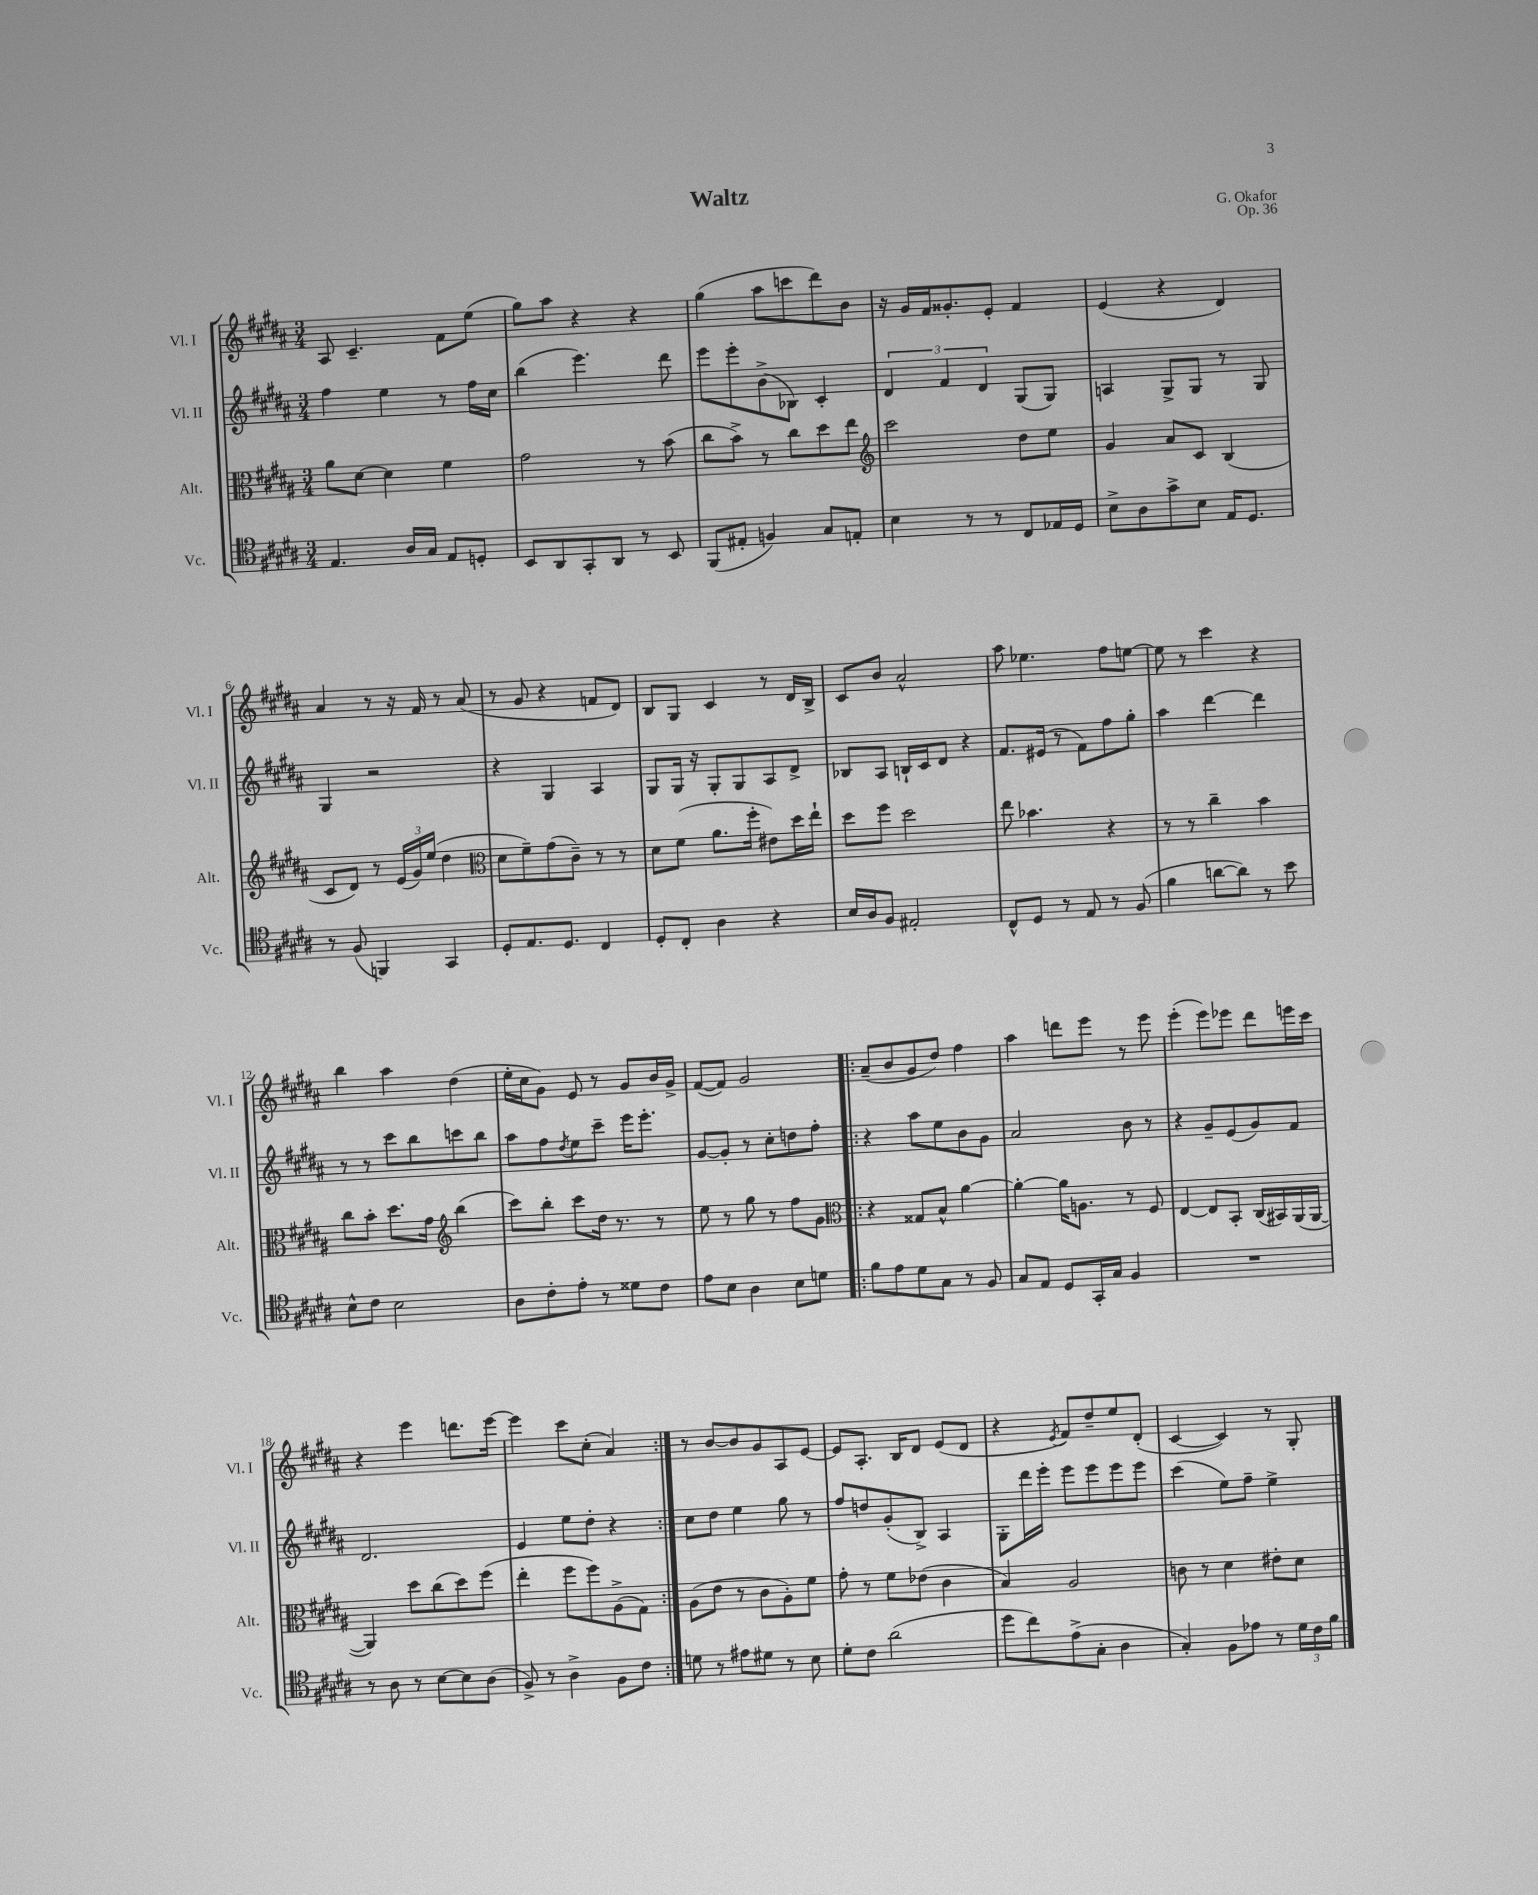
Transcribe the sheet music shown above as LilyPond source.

\header { title = "Waltz" composer = "G. Okafor" opus = "Op. 36" }
<<
\new StaffGroup <<
\new Staff = "s0" \with { instrumentName = "Vl. I" shortInstrumentName = "Vl. I" } {
    \clef treble \key b \major \numericTimeSignature \time 3/4
    ais8 cis'4.-- fis'8 e''8( |
    gis''8) ais''8 r4 r4 |
    gis''4( ais''8 c'''8 dis'''8) b'8 |
    r16 gis'16 fis'16 gisis'8.-. e'8-. fis'4 |
    e'4( r4 dis'4) |
    ais'4 r8 r16 fis'16 r8 ais'8( |
    r8 gis'8 r4 f'8 dis'8) |
    b8 gis8 cis'4 r8 dis'16 b16-> |
    cis'8 b'8 ais'2-^ |
    ais''8 ees''4. fis''8 e''8~ |
    e''8 r8 cis'''4 r4 |
    b''4 ais''4 dis''4( |
    e''16-. cis''16 gis'8) e'8 r8 gis'8 b'16 gis'16-> |
    fis'8~( fis'8) gis'2 |
    \repeat volta 2 { ais'8--( b'8 gis'8 dis''8) fis''4 |
    ais''4 d'''8 e'''8 r8 e'''8 |
    e'''4-.( e'''8) ees'''8 dis'''8 e'''16 cis'''16 |
    r4 e'''4 d'''8. e'''16~ |
    e'''4 cis'''8 cis''8-.( ais'4) | }
    r8 b'8~ b'8 gis'8 ais8 e'8~ |
    e'8 ais8.-. b16 dis'8 e'8( dis'8 |
    r4 \acciaccatura { e'8 } fis'8) dis''8-- e''8 dis'8-.( |
    cis'4~ cis'4) r8 gis8-. \bar "|." |
}
\new Staff = "s1" \with { instrumentName = "Vl. II" shortInstrumentName = "Vl. II" } {
    \clef treble \key b \major \numericTimeSignature \time 3/4
    fis''4 e''4 r8 fis''16 cis''16 |
    b''4( e'''4.) dis'''8 |
    e'''8 e'''8-. b'8->( bes8) cis'4-. |
    \tuplet 3/2 { dis'4 fis'4 dis'4 } gis8( gis8) |
    a4 gis8-> gis8 r8 gis8 |
    gis4 r2 |
    r4 gis4 ais4 |
    gis8 gis16 r16 gis8-. gis8 ais8 dis'8-> |
    bes8 ais8 b16-! cis'16 dis'8 r4 |
    fis'8. eis'16( r8 fis'8) fis''8 gis''8-. |
    ais''4 dis'''4~ dis'''4 |
    r8 r8 cis'''8 b''8 c'''8 b''8 |
    ais''8 fis''8 \acciaccatura { dis''8 } e''8 cis'''8-- e'''16 e'''8.-. |
    gis'8~ gis'8-. r8 cis''8-. d''8 fis''8-. |
    \repeat volta 2 { r4 ais''8 e''8 b'8 gis'8 |
    ais'2 b'8 r8 |
    r4 gis'8-- e'8( gis'8) fis'8 |
    dis'2. |
    e'4 e''8 dis''8-. r4 | }
    cis''8 dis''8 e''4 gis''8 r8 |
    fis''8 d''8 gis'8-.( b8->) ais4 |
    gis8-. dis'''16 e'''16-. e'''8 e'''8 e'''8 e'''8 |
    cis'''4( e''8) fis''8-- e''4-> \bar "|." |
}
\new Staff = "s2" \with { instrumentName = "Alt." shortInstrumentName = "Alt." } {
    \clef alto \key b \major \numericTimeSignature \time 3/4
    ais'8 dis'8~ dis'4 fis'4 |
    gis'2 r8 b'8( |
    cis''8 b'8->) r8 cis''8 dis''8 e''8 |
    \clef treble cis'''2 dis''8 e''8 |
    gis'4 ais'8 cis'8 b4( |
    cis'8 dis'8) r8 \tuplet 3/2 { e'16( gis'16) e''16( } dis''4 |
    \clef alto dis'8 fis'8--) gis'8( cis'8--) r8 r8 |
    dis'8 fis'8( ais'8. fis''16-. eis'8) dis''16 e''16-! |
    dis''8 fis''8 dis''2 |
    e''8 bes'4. r4 |
    r8 r8 cis''4-- b'4 |
    cis''8 b'8-. dis''8. gis'16 \clef treble b''4( |
    cis'''8) b''8-. cis'''8 dis''16 r8. r8 |
    e''8 r8 gis''8 r8 fis''8 gis'8 |
    \repeat volta 2 { \clef alto r4 gisis8 b8-^ ais'4~ |
    ais'4~-. ais'16 a8. r8 fis8 |
    e4~ e8 b,8-. cis16( bis,16) ais,16( ais,16~ |
    ais,4) dis''8 cis''8( dis''8) fis''8( |
    e''4-. fis''8 fis''8) ais8->( gis8) | }
    ais8( e'8 r8 cis'8 ais8-.) fis'8 |
    gis'8-. r8 fis'8 ees'8( cis'4 |
    b4) ais2 |
    c'8 r8 dis'4 eis'8-. dis'8 \bar "|." |
}
\new Staff = "s3" \with { instrumentName = "Vc." shortInstrumentName = "Vc." } {
    \clef tenor \key b \major \numericTimeSignature \time 3/4
    e4. ais16 gis16 e8 d8-. |
    b,8 ais,8 gis,8-. ais,8 r8 b,8 |
    fis,8( eis8-. f4) gis8 e8-. |
    b4 r8 r8 cis8 ees16 dis16 |
    b8-> ais8 gis'8-> b8 e16 dis8. |
    r8 fis8( f,4) gis,4 |
    dis8-. e8. dis8. cis4 |
    dis8-. cis8-. ais4 r4 |
    b16 ais16 fis8 eis2-. |
    cis8-^ dis8 r8 e8 r8 fis8( |
    fis'4 a'8~ a'8) r8 b'8 |
    b8-^ cis'8 b2 |
    ais8 cis'8-. e'8-. r8 disis'8 cis'8 |
    e'8 b8 ais4 b8 d'8 |
    \repeat volta 2 { fis'8 e'8 dis'8 gis8 r8 fis8 |
    gis8 e8 dis8 gis,16-. gis16 fis4 |
    R2. |
    r8 ais8 r8 b8~ b8 ais8( |
    fis8->) r8 ais4-> fis8 cis'8 | }
    d'8 r8 eis'8 dis'8 r8 b8 |
    dis'8-. cis'8 ais'2( |
    dis''8 cis''8) e'8->( gis8-. ais4 |
    gis4-.) fis8 ees'8 r8 \tuplet 3/2 { dis'16 cis'16 fis'16 } \bar "|." |
}
>>
>>
